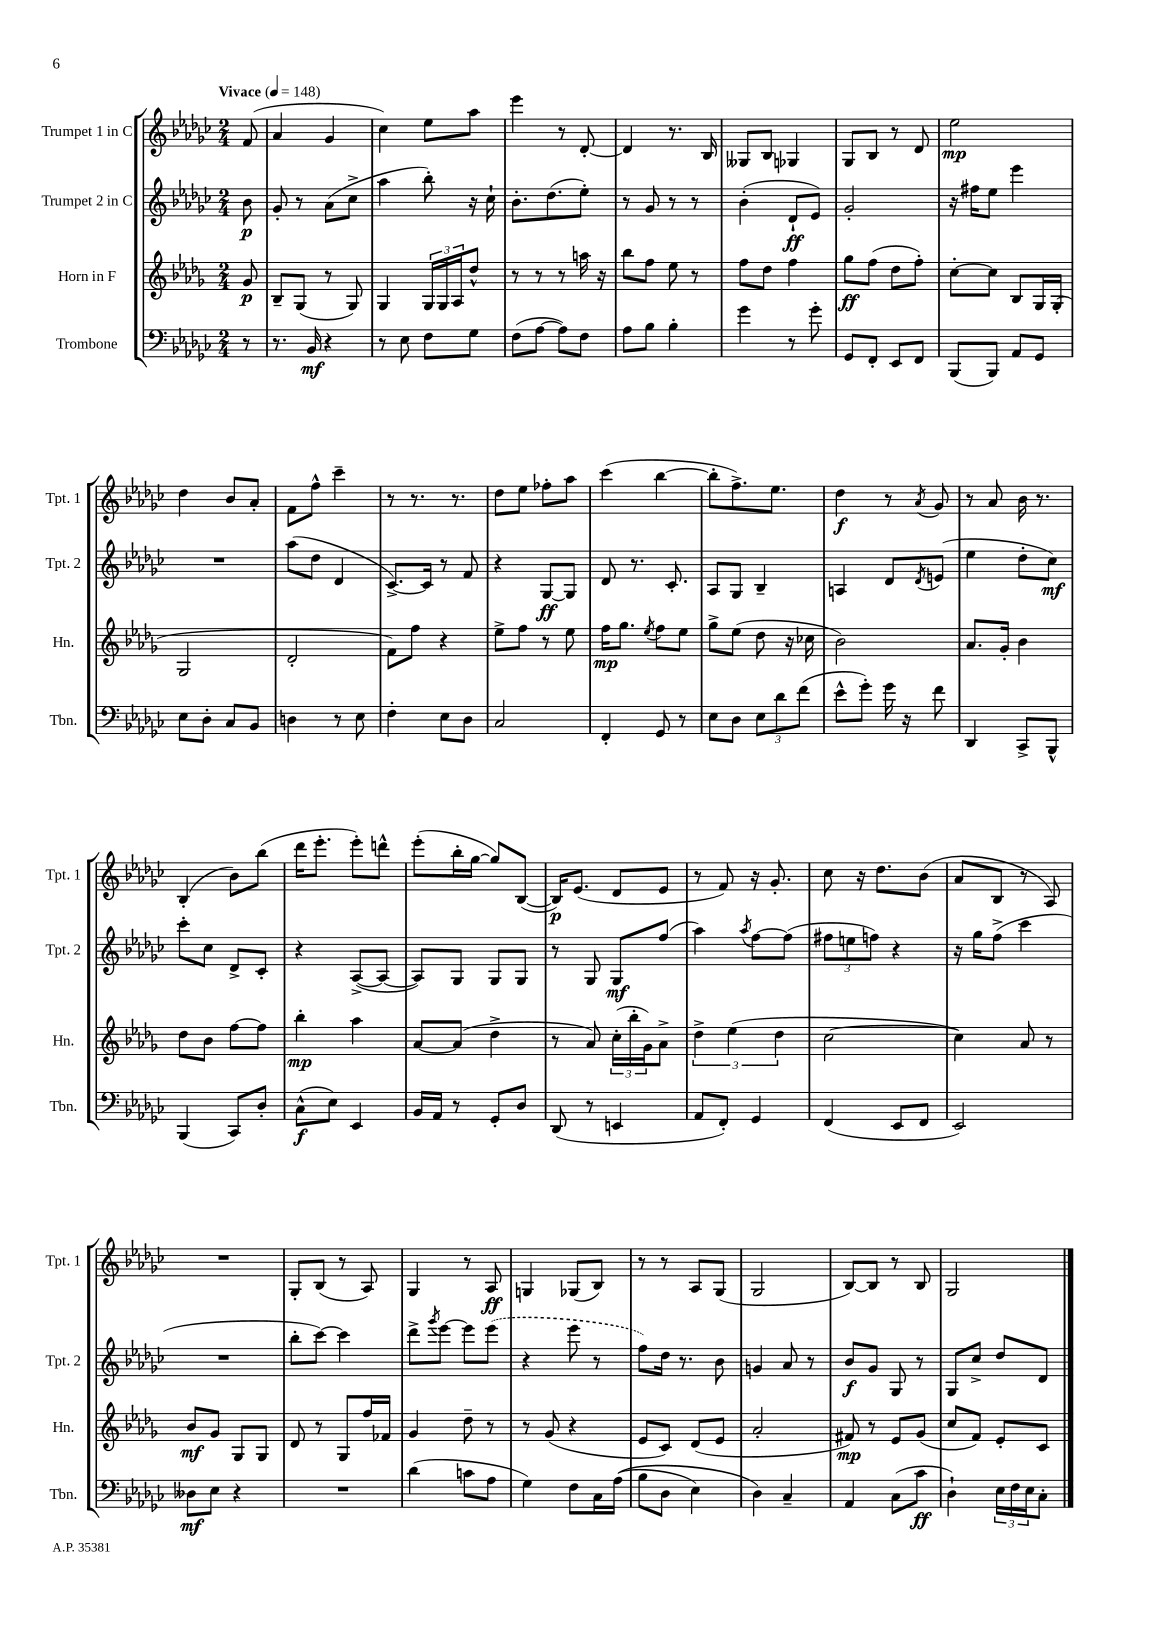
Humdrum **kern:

**kern	**kern	**kern	**kern
*staff4	*staff3	*staff2	*staff1
*clefF4	*clefG2	*clefG2	*clefG2
*k[b-e-a-d-g-c-]	*k[b-e-a-d-g-]	*k[b-e-a-d-g-c-]	*k[b-e-a-d-g-c-]
*M2/4	*M2/4	*M2/4	*M2/4
*MM148	*MM148	*MM148	*MM148
8r	8g-/	8b-\	(8f/
=	=	=	=
8.r	8B-~/L	8g-'/	4a-/
.	(8G-/J	8r	.
16BB-/	.	.	.
4r	8r	(8a-\L	4g-/
.	8G-/)	8cc-^\J	.
=	=	=	=
8r	4G-/	4aa-\	4cc-\)
8E-\	.	.	.
8F\L	24G-/LL	8bb-'\)	8ee-\L
.	24G-/	.	.
.	24A-/J	.	.
8G-\J	8dd-^^/J	16r	8aa-\J
.	.	16cc-`\	.
=	=	=	=
(8F\L	8r	8.b-'\L	4eee-\
[8A-\J	8r	.	.
.	.	(8.dd-\	.
8A-\]L)	8r	.	8r
8F\J	16aa\	8ee-'\J)	[8d-'/
.	16r	.	.
=	=	=	=
8A-\L	8bb-\L	8r	4d-/]
8B-\J	8ff\J	8g-/	.
4B-'\	8ee-\	8r	8.r
.	8r	8r	.
.	.	.	16B-/
=	=	=	=
4g-\	8ff\L	(4b-'\	8G--/L
.	8dd-\J	.	8B-/J
8r	4ff\	8d-`/L	4G-/
8g-'\	.	8e-/J)	.
=	=	=	=
8GG-/L	8gg-\L	2g-'/	8G-/L
8FF'/J	(8ff\J	.	8B-/J
8EE-/L	8dd-\L	.	8r
8FF/J	8ff'\J)	.	8d-/
=	=	=	=
(8BBB-/L	[8cc'\L	16r	2ee-\
.	.	16ff#\LK	.
8BBB-/J)	8cc\]J	8ee-\J	.
8AA-/L	8B-/L	4eee-\	.
8GG-/J	16G-/L	.	.
.	(16G-'/JJ	.	.
=	=	=	=
8E-\L	2G-/	2r	4dd-\
8D-'\J	.	.	.
8C-/L	.	.	8b-/L
8BB-/J	.	.	8a-'/J
=	=	=	=
4D\	2d-'/	(8aa-\L	8f\L
.	.	8dd-\J	8ff^^\J
8r	.	4d-/	4ccc-~\
8E-\	.	.	.
=	=	=	=
4F'\	8f\L)	[8.c-^/L)	8r
.	8ff\J	.	8.r
.	.	16c-/]Jk	.
8E-\L	4r	8r	.
.	.	.	8.r
8D-\J	.	8f/	.
=	=	=	=
2C-/	8ee-^\L	4r	8dd-\L
.	8ff\J	.	8ee-\J
.	8r	[8G-/L	8ff-'\L
.	8ee-\	8G-/]J	8aa-\J
=	=	=	=
4FF'/	16ff\LK	8d-/	(4ccc-\
.	8.gg-\J	.	.
.	.	8.r	.
.	8qee-/	.	.
8GG-/	8ff\L	.	[4bb-\
.	.	8.c-'/	.
8r	8ee-\J	.	.
=	=	=	=
8E-\L	8gg-^\L	8A-/L	8bb-'\]L
8D-\J	(8ee-\J	8G-/J	8.ff^\)
12E-\L	8dd-\	4B-~/	.
.	.	.	8.ee-\J
12d-\	.	.	.
.	16r	.	.
(12f\J	.	.	.
.	16cc-\	.	.
=	=	=	=
8e-^^\L	2b-\)	4A/	4dd-\
8g-'\J)	.	.	.
16g-\	.	8d-/L	8r
16r	.	.	.
.	.	8qd-/	8qa-/
8f\	.	(8e/J	8g-/
=	=	=	=
4DD-/	8.a-/L	4ee-\	8r
.	.	.	8a-/
.	16g-'/Jk	.	.
8CC-^/L	4b-\	8dd-'\L	16b-\
.	.	.	8.r
8BBB-^^/J	.	8cc-\J)	.
=	=	=	=
(4BBB-/	8dd-\L	8ccc-'\L	(4B-'/
.	8b-\J	8cc-\J	.
8CC-/L)	[8ff\L	8d-^/L	8b-\L)
8D-'/J	8ff\]J	8c-'/J	(8bb-\J
=	=	=	=
(8C-^^\L	4bb-'\	4r	16ddd-\LK
.	.	.	8.eee-'\J
8E-\J)	.	.	.
4EE-/	4aa-\	([8A-^/L	8eee-'\L)
.	.	8A-/_J	8ddd^^\J
=	=	=	=
16BB-/LL	[8a-/L	8A-/]L)	(8eee-'\L
16AA-/JJ	.	.	.
8r	(8a-/]J	8G-/J	16bb-'\L
.	.	.	[16gg-\JJ
8GG-'/L	4dd-^\	8G-/L	8gg-/]L)
8D-/J	.	8G-/J	([8B-/J
=	=	=	=
(8DD-/	8r	8r	16B-/]LK)
.	.	.	(8.e-/J
8r	8a-/)	8G-/	.
4EE/	(24cc'\LL	8G-/L	8d-/L
.	24bb-'\	.	.
.	24g-\J)	.	.
.	8a-^\J	(8ff/J	8e-/J
=	=	=	=
8AA-/L	6dd-^\	4aa-\)	8r
8FF'/J)	.	.	8f/)
.	(6ee-\	.	.
.	.	8qaa-/	.
4GG-/	.	[8ff\L	16r
.	.	.	8.g-'/
.	6dd-\	.	.
.	.	(8ff\]J	.
=	=	=	=
(4FF/	[2cc\	12ff#\L	8cc-\
.	.	12ee\	.
.	.	.	16r
.	.	12ff\J)	.
.	.	.	8.dd-\L
8EE-/L	.	4r	.
8FF/J	.	.	(8b-\J
=	=	=	=
2EE-/)	4cc\])	16r	8a-/L
.	.	16gg-\LK	.
.	.	(8ff^\J	8B-/J
.	8a-/	4ccc-\	8r
.	8r	.	8A-/)
=	=	=	=
8D--\L	8b-/L	2r	2r
8E-\J	8g-/J	.	.
4r	8G-/L	.	.
.	8G-/J	.	.
=	=	=	=
2r	8d-/	8bb-'\L	8G-'/L
.	8r	[8ccc-\J)	(8B-/J
.	8G-/L	4ccc-\]	8r
.	16ff/L	.	8A-/)
.	16f-/JJ	.	.
=	=	=	=
(4d-\	4g-/	8ddd-^\L	4G-/
.	.	8qggg-/	.
.	.	[8eee-\J	.
8c\L	8dd-~\	8eee-\]L	8r
8A-\J	8r	(8eee-\J	8A-/
=	=	=	=
4G-\)	8r	4r	4G/
.	(8g-/	.	.
8F\L	4r	8eee-\	(8G-/L
16C-\L	.	8r	8B-/J)
&((16A-\JJ	.	.	.
=	=	=	=
8B-\L	8e-/L	8ff\L)	8r
8D-\J	8c/J)	16dd-\Jk	8r
.	.	8.r	.
4E-\)	(8d-/L	.	8A-/L
.	8e-/J	8b-\	(8G-/J
=	=	=	=
4D-\&)	2a-'/	4g/	2G-/
4C-~/	.	8a-/	.
.	.	8r	.
=	=	=	=
4AA-/	8f#/)	8b-/L	[8B-/L)
.	8r	8g-/J	8B-/]J
(8C-\L	8e-/L	8G-/	8r
8c-\J	(8g-/J	8r	8B-/
=	=	=	=
4D-`\)	8cc/L	8G-/L	2G-/
.	8f/J)	8cc-^/J	.
24E-\LL	8e-'/L	8dd-/L	.
24F\	.	.	.
24E-\J	.	.	.
8C-'\J	8c/J	8d-/J	.
==	==	==	==
*-	*-	*-	*-
